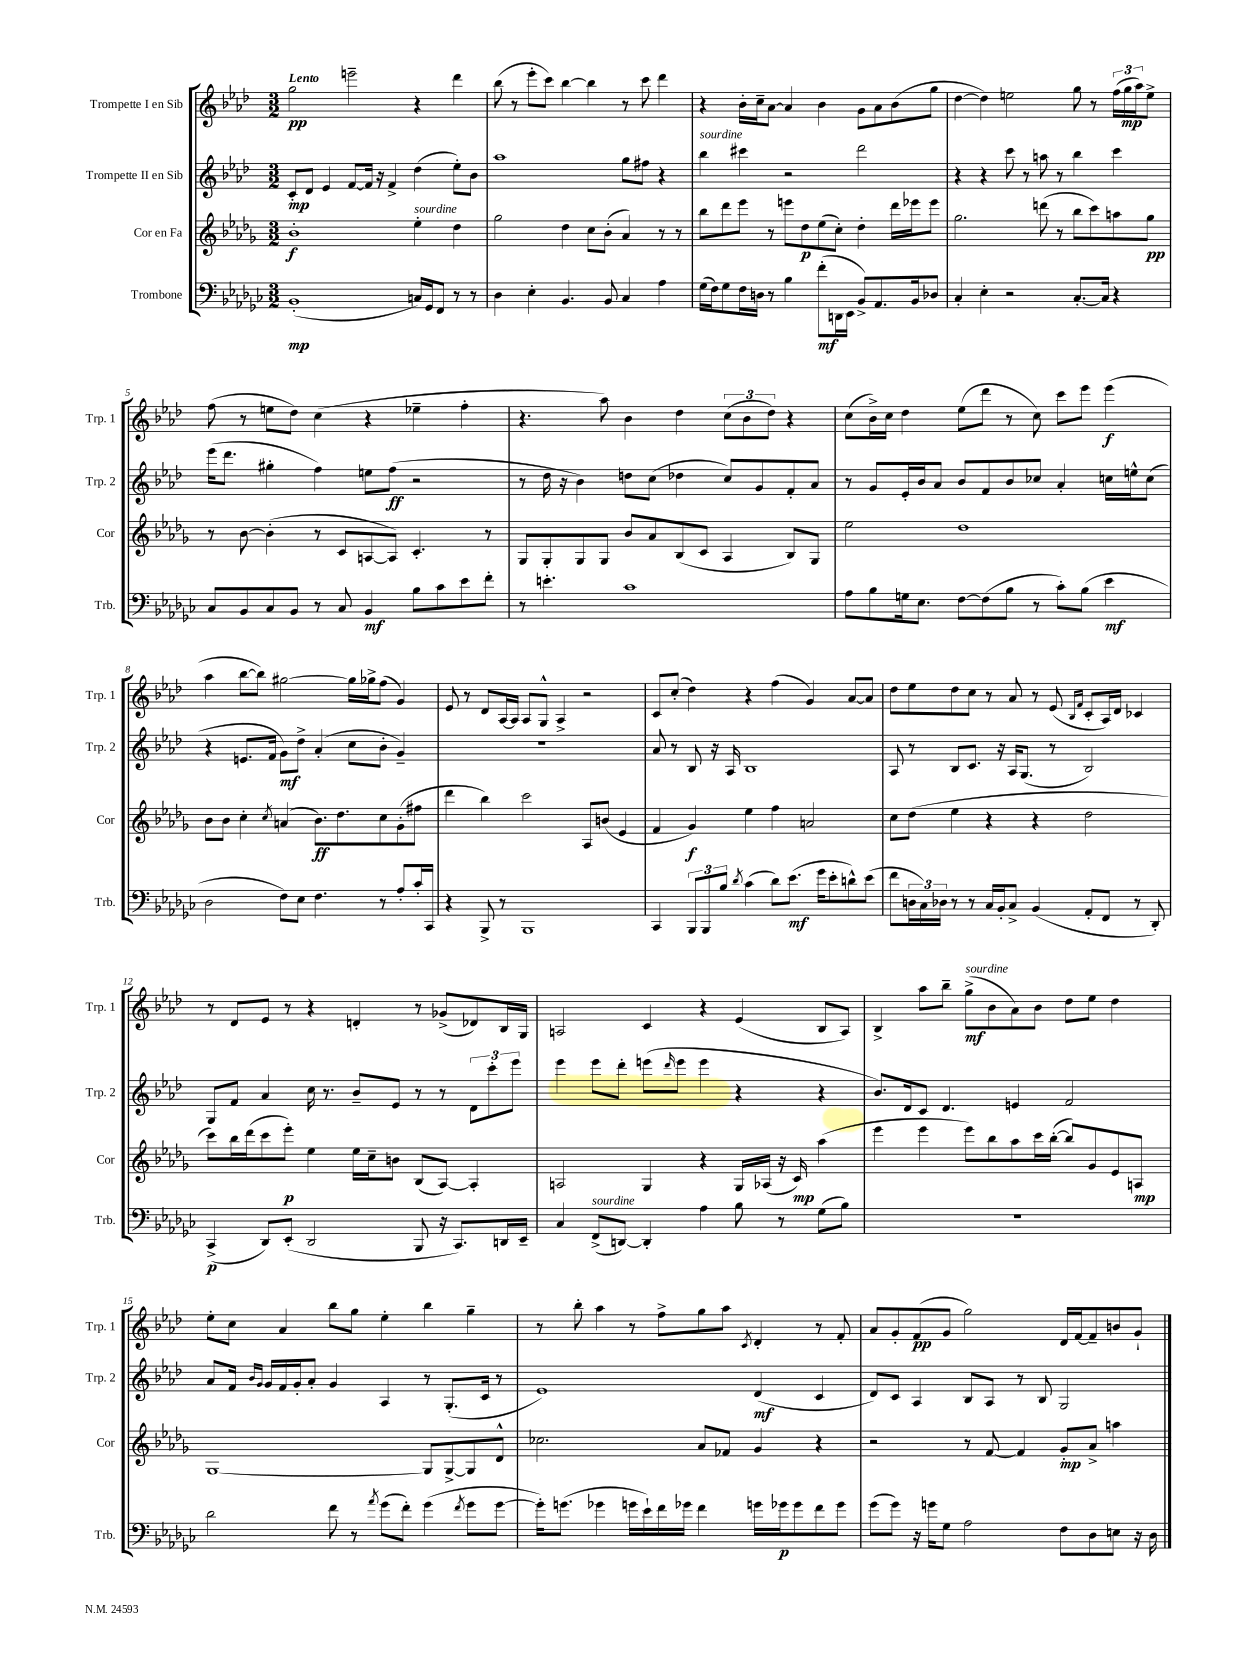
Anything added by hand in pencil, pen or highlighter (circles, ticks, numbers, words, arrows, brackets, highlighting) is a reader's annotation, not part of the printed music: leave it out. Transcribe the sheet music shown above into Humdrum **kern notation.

**kern	**dynam	**kern	**dynam	**kern	**dynam	**kern	**dynam
*part4	*part4	*part3	*part3	*part2	*part2	*part1	*part1
*staff4	*staff4	*staff3	*staff3	*staff2	*staff2	*staff1	*staff1
*I"Trombone	*	*I"Cor en Fa	*	*I"Trompette II en Sib	*	*I"Trompette I en Sib	*
*I'Trb.	*	*I'Cor	*	*I'Trp. 2	*	*I'Trp. 1	*
*clefF4	*	*clefG2	*	*clefG2	*	*clefG2	*
*k[b-e-a-d-g-c-]	*	*k[b-e-a-d-g-]	*	*k[b-e-a-d-]	*	*k[b-e-a-d-]	*
*M3/2	*	*M3/2	*	*M3/2	*	*M3/2	*
=1	=1	=1	=1	=1	=1	=1	=1
!	!	!	!	!	!	!LO:TX:a:B:t=Lento	!
(1BB-'	mp	1b-'	f	8c'/L	mp	2gg\	pp
.	.	.	.	8d-/J	.	.	.
.	.	.	.	4e-/	.	.	.
.	.	.	.	[8f/L	.	2eeen~\	.
.	.	.	.	16f/Jk]	.	.	.
.	.	.	.	16r	.	.	.
.	.	.	.	4f^/	.	.	.
!	!	!LO:TX:a:i:t=sourdine	!	!	!	!	!
16Cn/LL)	.	4ee-'\	.	(4dd-\	.	4r	.
16GG-/J	.	.	.	.	.	.	.
8FF/J	.	.	.	.	.	.	.
8r	.	4dd-\	.	8ee-'\L)	.	4ddd-\	.
8r	.	.	.	8b-\J	.	.	.
=2	=2	=2	=2	=2	=2	=2	=2
4D-\	.	2gg-\	.	1aa-	.	(8bb-\	.
.	.	.	.	.	.	8r	.
4E-'\	.	.	.	.	.	8eee-'\L	.
.	.	.	.	.	.	8ccc\J)	.
4.BB-/	.	4dd-\	.	.	.	[4bb-\	.
.	.	8cc\L	.	.	.	4bb-\]	.
8BB-/	.	(8b-'\J	.	.	.	.	.
4C-/	.	4a-/)	.	8gg\L	.	8r	.
.	.	.	.	8ff#X\J	.	8ccc\	.
4A-\	.	8r	.	4r	.	4ddd-\	.
.	.	8r	.	.	.	.	.
=3	=3	=3	=3	=3	=3	=3	=3
!	!	!	!	!LO:TX:a:i:t=sourdine	!	!	!
(16G-\LL	.	8bb-\L	.	4bb-\	.	4r	.
16F\J)	.	.	.	.	.	.	.
8G-\	.	8ddd-\	.	.	.	.	.
16F\L	.	8eee-\J	.	4ccc#X\	.	16b-'\LL	.
16Dn\JJ	.	.	.	.	.	16cc~\J	.
8r	.	8r	.	.	.	[8a-\J	.
4B-\	.	8eeen\L	.	2r	.	4a-/]	.
.	.	8dd-\	p	.	.	.	.
(8f'\L	mf	(8ee-\	.	.	.	4b-\	.
16DDn\L	.	8cc'\J)	.	.	.	.	.
16EE-\JJ	.	.	.	.	.	.	.
8BB-^/L)	.	4dd-'\	.	2ddd-\	.	8g\L	.
8.AA-/	.	.	.	.	.	8a-\	.
.	.	16ddd-\LL	.	.	.	(8b-\	.
16BB-/k	.	16eee-X\J	.	.	.	.	.
8D-X/J	.	8eee-\J	.	.	.	8gg\J	.
=4	=4	=4	=4	=4	=4	=4	=4
4C-'/	.	2.gg-\	.	4r	.	[4dd-\	.
4E-'\	.	.	.	4r	.	4dd-\])	.
2r	.	.	.	8ccc\	.	2een\	.
.	.	.	.	8r	.	.	.
.	.	(8dddn\	.	8aan\	.	.	.
.	.	8r	.	8r	.	.	.
[8.C-'/L	.	8bb-\L	.	4bb-\	.	8gg\	.
.	.	8ccc\)	.	.	.	8r	.
16C-/Jk]	.	.	.	.	.	.	.
4r	.	8aan\	.	4ccc\	.	(24ff\LL	.
.	.	.	.	.	.	24gg\	mp
.	.	.	.	.	.	24aa-\J)	.
.	.	8gg-\J	pp	.	.	8ee^\J	.
!!LO:LB:g=z
=5	=5	=5	=5	=5	=5	=5	=5
8C-/L	.	8r	.	(16eee-\KL	.	(8ff\	.
.	.	.	.	8.ddd-\J	.	.	.
8BB-/	.	[8b-\	.	.	.	8r	.
8C-/	.	(4b-'\]	.	4gg#X'\	.	8een\L	.
8BB-/J	.	.	.	.	.	8dd-\J)	.
8r	.	8r	.	4ff\)	.	(4cc\	.
8C-/	.	8c/L	.	.	.	.	.
4BB-/	mf	[8An/	.	8een\L	.	4r	.
.	.	8A/J])	.	(8ff\J	ff	.	.
8B-\L	.	4.c'/	.	2r	.	4ee-X~\	.
8c-\	.	.	.	.	.	.	.
8e-\	.	.	.	.	.	4ff'\	.
8f'\J	.	8r	.	.	.	.	.
=6	=6	=6	=6	=6	=6	=6	=6
8r	.	8G-/L	.	8r	.	4.r	.
4.en'\	.	8G-'/	.	16dd-\	.	.	.
.	.	.	.	16r	.	.	.
.	.	8G-/	.	4b-\)	.	.	.
.	.	8G-/J	.	.	.	8aa-\)	.
1c-	.	8b-/L	.	8ddn\L	.	4b-\	.
.	.	8a-/	.	(8cc\J	.	.	.
.	.	(8B-/	.	4dd-X\	.	4dd-\	.
.	.	8c/J	.	.	.	.	.
.	.	4A-/	.	8cc/L)	.	(12cc\L	.
.	.	.	.	.	.	12b-\	.
.	.	.	.	8g/	.	.	.
.	.	.	.	.	.	12dd-\J)	.
.	.	8B-/L)	.	8f'/	.	4r	.
.	.	8G-/J	.	8a-/J	.	.	.
=7	=7	=7	=7	=7	=7	=7	=7
8A-\L	.	2ee-\	.	8r	.	(8cc\L	.
8B-\	.	.	.	8g/L	.	16b-^\L)	.
.	.	.	.	.	.	16cc\JJ	.
16Gn\k	.	.	.	16e-'/L	.	4dd-\	.
8.E-\J	.	.	.	16b-/J	.	.	.
.	.	.	.	8a-/J	.	.	.
[8F\L	.	1dd-	.	8b-/L	.	(8ee-\L	.
(8F\]	.	.	.	8f/	.	8ddd-\J	.
8B-\J	.	.	.	8b-/	.	8r	.
8r	.	.	.	8cc-X/J	.	8cc\)	.
8c-'\L)	.	.	.	4a-'/	.	8ccc\L	.
(8B-\J	.	.	.	.	.	8eee-\J	.
4e-\	mf	.	.	16ccn\LL	.	(4eee-\	f
.	.	.	.	16een^^\J	.	.	.
.	.	.	.	(8cc\J	.	.	.
!!LO:LB:g=z
=8	=8	=8	=8	=8	=8	=8	=8
2D-\	.	8b-\L	.	4r	.	4aa-\	.
.	.	8b-\J	.	.	.	.	.
.	.	4cc'\	.	8.en/L	.	[8bb-\L	.
.	.	.	.	.	.	8bb-\J])	.
.	.	.	.	16f/Jk	.	.	.
.	.	8qcc/	.	.	.	.	.
8F\L)	.	(4an/	.	8g\L)	mf	[2gg#X\	.
8E-\J	.	.	.	8dd-^\J	.	.	.
4.F\	.	8.b-\L)	ff	(4a-'/	.	.	.
.	.	8.dd-\	.	.	.	.	.
.	.	.	.	8cc\L	.	16gg#\LL]	.
.	.	.	.	.	.	16gg-X^\J	.
8r	.	8cc\	.	8b-'\J	.	(8ff\J	.
8A-'/L	.	(8g-'\	.	4g~/)	.	4g/)	.
16c-'/L	.	8ff#X\J	.	.	.	.	.
16CC-/JJ	.	.	.	.	.	.	.
=9	=9	=9	=9	=9	=9	=9	=9
4r	.	4ddd-\	.	1.r	.	8e-/	.
.	.	.	.	.	.	8r	.
8BBB-^/	.	4bb-\)	.	.	.	8d-/L	.
8r	.	.	.	.	.	[16A-/L	.
.	.	.	.	.	.	16A-/JJ]	.
1BBB-	.	2ccc\	.	.	.	8A-/L	.
.	.	.	.	.	.	8G^^/J	.
.	.	.	.	.	.	4A-^/	.
.	.	8A-/L	.	.	.	2r	.
.	.	(8bn/J	.	.	.	.	.
.	.	4e-/	.	.	.	.	.
=10	=10	=10	=10	=10	=10	=10	=10
4CC-/	.	4f/	.	8a-/	.	8c/L	.
.	.	.	.	8r	.	(8cc'/J	.
12BBB-/L	.	4g-/)	f	8B-/	.	4dd-\)	.
12BBB-/	.	.	.	.	.	.	.
.	.	.	.	16r	.	.	.
12B-/J	.	.	.	.	.	.	.
.	.	.	.	16A-/	.	.	.
8qd-/	.	.	.	.	.	.	.
(4c-\	.	4ee-\	.	1B-	.	4r	.
8d-\L)	.	4ff\	.	.	.	(4ff\	.
(8.e-\J	mf	.	.	.	.	.	.
.	.	2an/	.	.	.	4g/)	.
16g-\KL	.	.	.	.	.	.	.
8e-'\	.	.	.	.	.	.	.
8dn^^\)	.	.	.	.	.	[8a-/L	.
(8e-\J	.	.	.	.	.	8a-/J]	.
=11	=11	=11	=11	=11	=11	=11	=11
8f\L	.	8cc\L	.	8A-/	.	8dd-\L	.
24Dn\L	.	(8dd-\J	.	8r	.	8ee-\	.
24C-\)	.	.	.	.	.	.	.
24D-X\JJ	.	.	.	.	.	.	.
8r	.	4ee-\	.	8B-/L	.	8dd-\	.
8r	.	.	.	8.c/J	.	8cc\J	.
16C-/LL	.	4r	.	.	.	8r	.
16BB-'/J	.	.	.	16r	.	.	.
8C-^/J	.	.	.	16A-/KL	.	8a-/	.
.	.	.	.	(8.G/J	.	.	.
(4BB-/	.	4r	.	.	.	8r	.
.	.	.	.	8r	.	(8e-/	.
.	.	.	.	.	.	16qqB-/LL	.
.	.	.	.	.	.	16qqf/JJ	.
8AA-'/L	.	2dd-\	.	2B-/)	.	8c'/L	.
8FF/J	.	.	.	.	.	16A-/L)	.
.	.	.	.	.	.	16d-/JJ	.
8r	.	.	.	.	.	4c-X/	.
8DD-'/)	.	.	.	.	.	.	.
!!LO:LB:g=z
=12	=12	=12	=12	=12	=12	=12	=12
(4CC-^/	p	8ccc\L)	.	8G/L	.	8r	.
.	.	16bb-\L	.	8f/J	.	8d-/L	.
.	.	(16ddd-\J	.	.	.	.	.
8DD-/L)	.	8ccc\	.	4a-/	.	8e-/J	.
(8EE-'/J	.	8eee-'\J)	p	.	.	8r	.
2DD-/	.	4ee-\	.	16cc\	.	4r	.
.	.	.	.	8.r	.	.	.
.	.	16ee-\LL	.	8b-~/L	.	4dn'/	.
.	.	16cc~\J	.	.	.	.	.
.	.	8bn\J	.	8e-/J	.	.	.
8BBB-/	.	(8B-/L	.	8r	.	8r	.
16r	.	[8A-/J)	.	8r	.	(8g-X^/L	.
8.CC-/L)	.	.	.	.	.	.	.
.	.	4A-'/]	.	12d-\L	.	8d-X/)	.
.	.	.	.	12ccc'\	.	.	.
16DDn/L	.	.	.	.	.	16B-/L	.
.	.	.	.	12eee-\J	.	.	.
16EE-~/JJ	.	.	.	.	.	16G/JJ	.
=13	=13	=13	=13	=13	=13	=13	=13
4C-/	.	2An/	.	4eee-\	.	2An/	.
!LO:TX:a:i:t=sourdine	!	!	!	!	!	!	!
(8FF^/L	.	.	.	8eee-\L	.	.	.
[8DDn/J)	.	.	.	8ddd-'\J	.	.	.
4DD'/]	.	4G-/	.	(8eeen\L	.	4c/	.
.	.	.	.	16qqddd-/	.	.	.
.	.	.	.	8eee\J	.	.	.
4A-\	.	4r	.	4eee\	.	4r	.
8B-\	.	16G-/LL	.	4r	.	(4e-/	.
.	.	(16A-X/JJ	.	.	.	.	.
8r	.	16r	.	.	.	.	.
.	.	16c/)	mp	.	.	.	.
(8G-\L	.	(4aa-\	.	4r	.	8B-/L	.
8B-\J)	.	.	.	.	.	8A/J)	.
=14	=14	=14	=14	=14	=14	=14	=14
1.r	.	4eee-\	.	8.b-/L)	.	4B-^/	.
.	.	.	.	16d-/k	.	.	.
.	.	4eee-\	.	8c/J	.	8aa-\L	.
.	.	.	.	4.d-/	.	8bb-~\J	.
!	!	!	!	!	!	!LO:TX:a:i:t=sourdine	!
.	.	8eee-\L)	.	.	.	(8gg^\L	mf
.	.	8bb-\	.	.	.	8b-\	.
.	.	8aa-\	.	4en/	.	8a-\)	.
.	.	16ccc\L	.	.	.	8b-\J	.
.	.	([16bb-'\JJ	.	.	.	.	.
.	.	8bb-/L])	.	2f/	.	8dd-\L	.
.	.	8g-/	.	.	.	8ee-\J	.
.	.	8e-/	.	.	.	4dd-\	.
.	.	8An/J	mp	.	.	.	.
!!LO:LB:g=z
=15	=15	=15	=15	=15	=15	=15	=15
2d-\	.	[1G-	.	8a-/L	.	8ee-'\L	.
.	.	.	.	16f/Jk	.	8cc\J	.
.	.	.	.	16qqb-/LL	.	.	.
.	.	.	.	16qqg/JJ	.	.	.
.	.	.	.	16g/LL	.	.	.
.	.	.	.	16f/	.	4a-/	.
.	.	.	.	16g'/J	.	.	.
.	.	.	.	8a-'/J	.	.	.
8f\	.	.	.	4g/	.	8bb-\L	.
8r	.	.	.	.	.	8gg\J	.
8qa-/	.	.	.	.	.	.	.
(8g-\L	.	.	.	4A-/	.	4ee-'\	.
8f'\J)	.	.	.	.	.	.	.
(4g-\	.	8G-/L]	.	8r	.	4bb-\	.
.	.	[8G-^/	.	(8.G'/L	.	.	.
8qf/	.	.	.	.	.	.	.
8g-\L	.	8G-/]	.	.	.	4gg~\	.
.	.	.	.	16c/Jk	.	.	.
[8g-\J	.	8d-^^/J	.	8r	.	.	.
=16	=16	=16	=16	=16	=16	=16	=16
16g-'\KL])	.	2.cc-X\	.	1e-)	.	8r	.
(8.gn\J	.	.	.	.	.	.	.
.	.	.	.	.	.	8bb-'\	.
4g-X\	.	.	.	.	.	4aa-\	.
16gn\LL	.	.	.	.	.	8r	.
16e-`\)	.	.	.	.	.	.	.
16f\	.	.	.	.	.	8ff^\L	.
16g-X\JJ	.	.	.	.	.	.	.
4f\	.	8a-/L	.	.	.	8gg\	.
.	.	8f-X/J	.	.	.	8aa-\J	.
.	.	.	.	.	.	8qc/	.
16gn\LL	.	4g-/	.	(4d-/	mf	4d-'/	.
16g-X\J	p	.	.	.	.	.	.
8g-\	.	.	.	.	.	.	.
8f\	.	4r	.	4c/	.	8r	.
8g-\J	.	.	.	.	.	8f'/	.
=17	=17	=17	=17	=17	=17	=17	=17
(8g-\L	.	2r	.	8d-/L)	.	8a-/L	.
8g-\J)	.	.	.	8c/J	.	8g'/	.
16r	.	.	.	4A-/	.	(8f/	pp
16gn\KL	.	.	.	.	.	.	.
8G-\J	.	.	.	.	.	8g/J	.
2A-\	.	8r	.	8B-/L	.	2gg\)	.
.	.	[8f/	.	8A-/J	.	.	.
.	.	4f/]	.	8r	.	.	.
.	.	.	.	8B-/	.	.	.
8F\L	.	8g-'/L	mp	2G/	.	16d-/LL	.
.	.	.	.	.	.	[16f/J	.
8D-\	.	8a-^/J	.	.	.	8f~/]	.
8En\J	.	4aan\	.	.	.	8bn/	.
16r	.	.	.	.	.	8g`/J	.
16D-\	.	.	.	.	.	.	.
==	==	==	==	==	==	==	==
*-	*-	*-	*-	*-	*-	*-	*-
